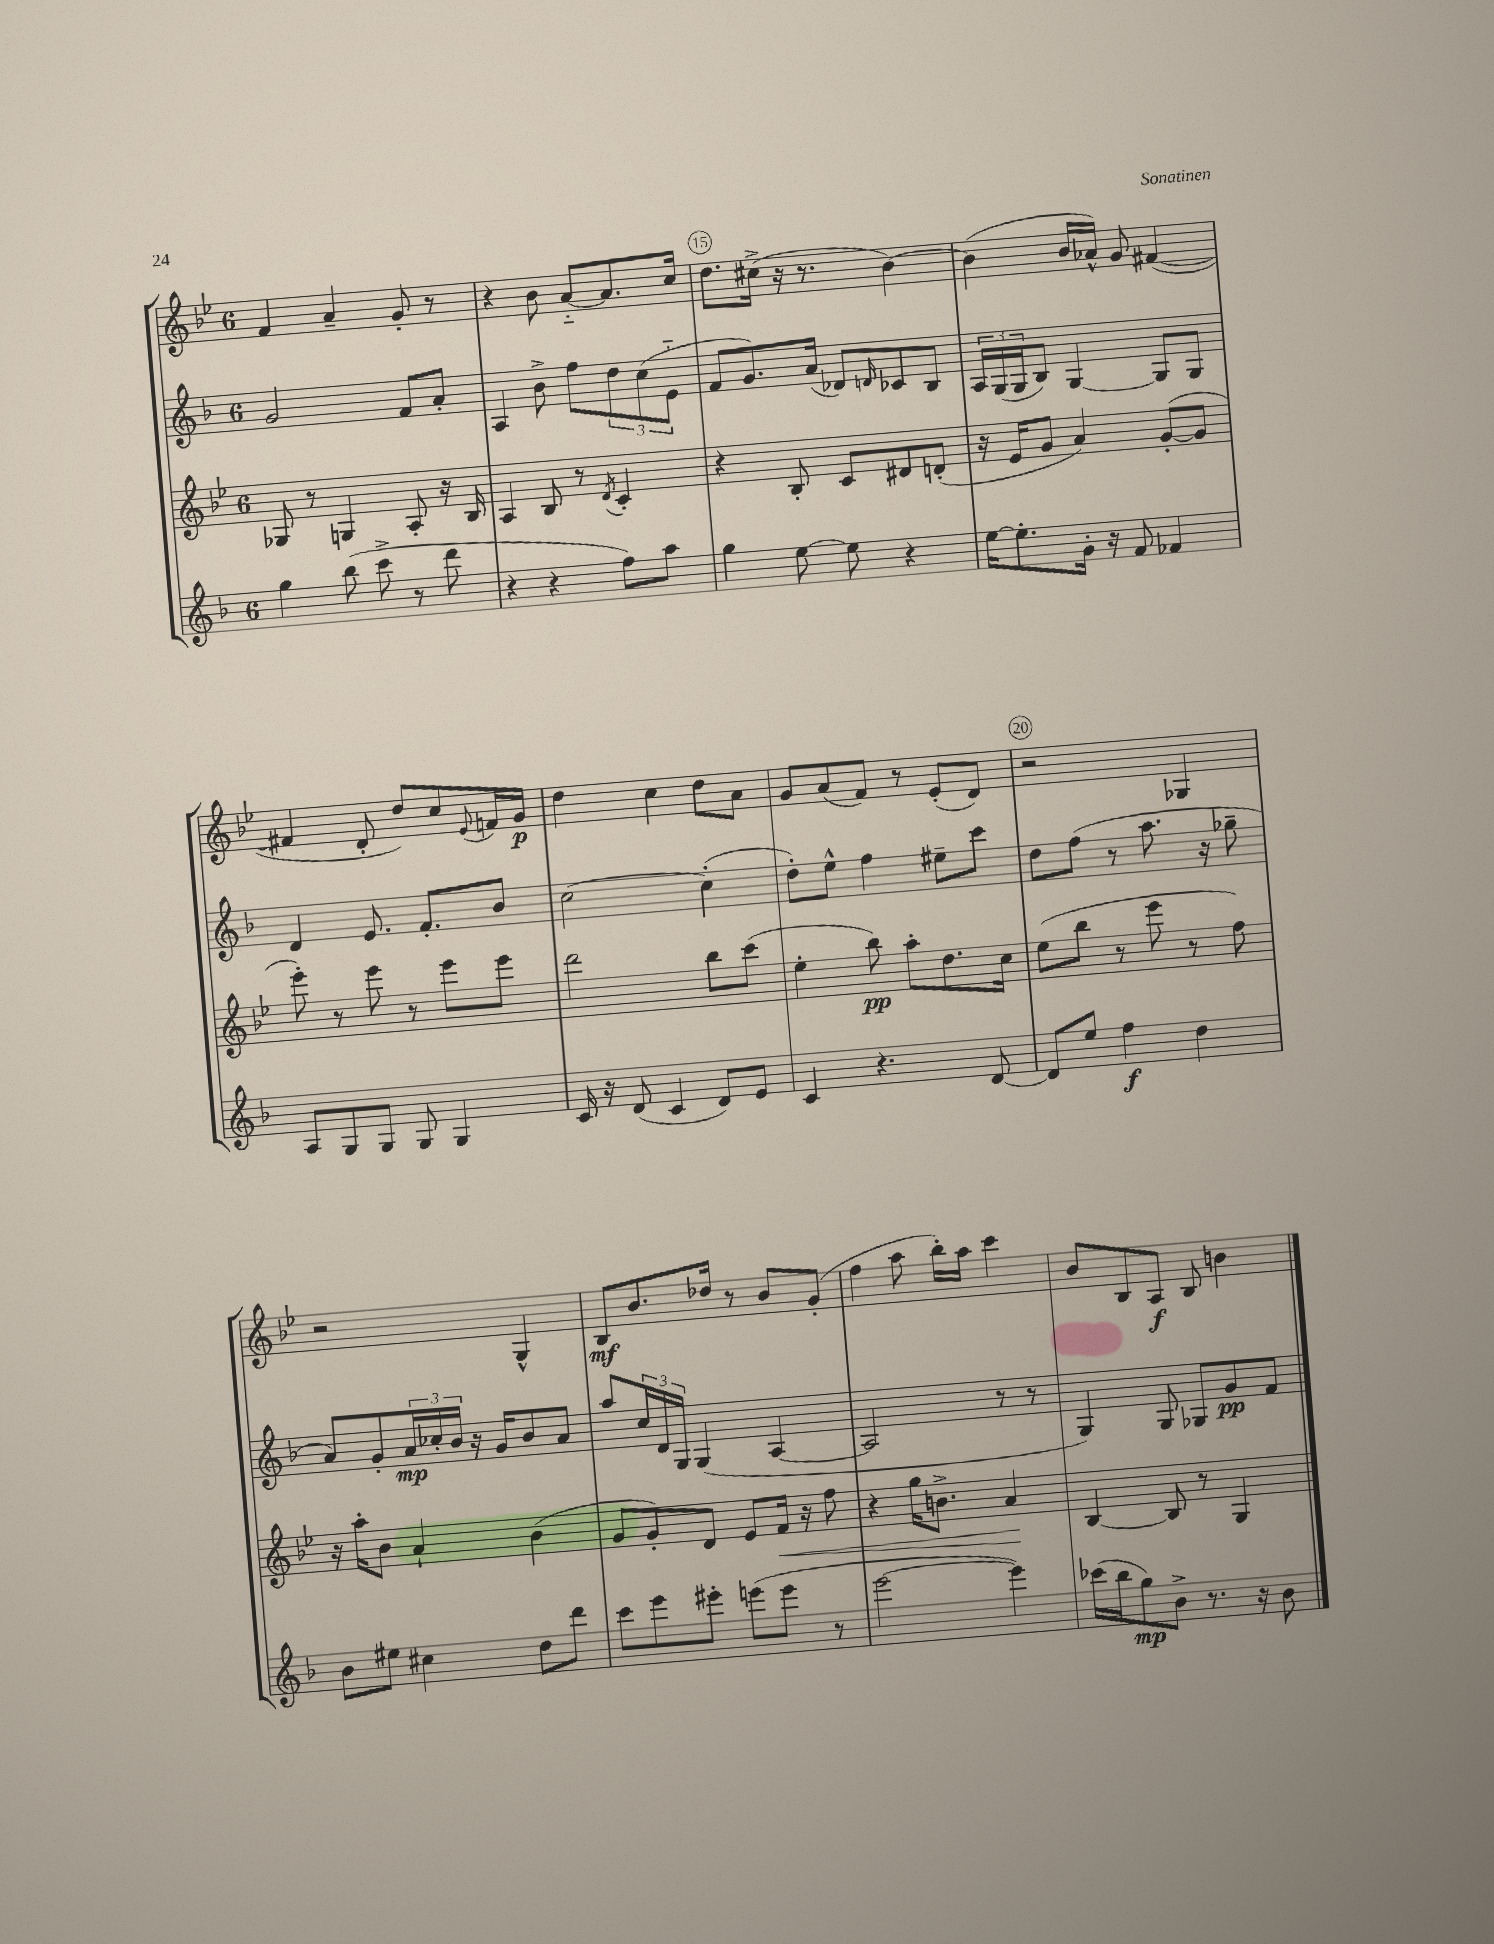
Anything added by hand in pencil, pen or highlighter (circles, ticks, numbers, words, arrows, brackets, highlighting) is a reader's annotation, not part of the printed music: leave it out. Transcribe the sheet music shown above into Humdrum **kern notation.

**kern	**dynam	**kern	**dynam	**kern	**dynam	**kern	**dynam
*part4	*part4	*part3	*part3	*part2	*part2	*part1	*part1
*staff4	*staff4	*staff3	*staff3	*staff2	*staff2	*staff1	*staff1
*clefG2	*	*clefG2	*	*clefG2	*	*clefG2	*
*k[b-]	*	*k[b-e-]	*	*k[b-]	*	*k[b-e-]	*
*M6/8	*	*M6/8	*	*M6/8	*	*M6/8	*
=13	=13	=13	=13	=13	=13	=13	=13
4gg\	.	8G-X/	.	2g/	.	4f/	.
.	.	8r	.	.	.	.	.
(8bb-\	.	4Gn/	.	.	.	4a~/	.
8ccc^\	.	.	.	.	.	.	.
8r	.	8A'/	.	8f/L	.	8g'/	.
8ddd\	.	16r	.	8a'/J	.	8r	.
.	.	16B-/	.	.	.	.	.
=14	=14	=14	=14	=14	=14	=14	=14
4r	.	4A/	.	4A/	.	4r	.
4r	.	8B-/	.	8b-^\	.	8b-\	.
.	.	8r	.	8ff\L	.	[8a/L	.
.	.	8qd/	.	.	.	.	.
8ff\L)	.	4c'/	.	12dd\	.	8.a/]	.
.	.	.	.	(12cc\	.	.	.
8aa\J	.	.	.	.	.	.	.
.	.	.	.	12e\J	.	.	.
.	.	.	.	.	.	16cc/Jk	.
=15	=15	=15	=15	=15	=15	=15	=15
4gg\	.	4r	.	8f/L	.	8.dd\L	.
.	.	.	.	8.g/)	.	.	.
.	.	.	.	.	.	(16cc#X^\Jk	.
[8ee\	.	8B-'/	.	.	.	16r	.
.	.	.	.	(16a/Jk	.	8.r	.
8ee\]	.	8c/L	.	8d-X/L)	.	.	.
.	.	.	.	16qqdn/	.	.	.
4r	.	8d#X/	.	8c-X/	.	[4b-\)	.
.	.	(8dn'/J	.	8B-/J	.	.	.
=16	=16	=16	=16	=16	=16	=16	=16
[16ee\KL	.	16r	.	24A/LL	.	(4b-\]	.
.	.	.	.	(24G/	.	.	.
8.ee'\]	.	16e-/KL	.	.	.	.	.
.	.	.	.	24G/J	.	.	.
.	.	8g/J	.	8B-/J)	.	.	.
16g'\Jk	.	4a/)	.	[4G/	.	16b-/LL	.
16r	.	.	.	.	.	16a-X^^/JJ)	.
8f/	.	.	.	.	.	8g/	.
4f-X/	.	([8g'/L	.	8G/L]	.	([4f#X/	.
.	.	8g/J]	.	8G/J	.	.	.
!!LO:LB:g=z
=17	=17	=17	=17	=17	=17	=17	=17
8A/L	.	8eee-'\)	.	4d/	.	4f#X/]	.
8G/	.	8r	.	.	.	.	.
8G/J	.	8eee-\	.	8.e/	.	8d'/	.
8G/	.	8r	.	.	.	8dd/L)	.
.	.	.	.	8.f'/L	.	.	.
4G/	.	8eee-\L	.	.	.	8cc/	.
.	.	.	.	.	.	8qqe-/	.
.	.	8eee-\J	.	8b-/J	.	16fn/L	.
.	.	.	.	.	.	16g/JJ	p
=18	=18	=18	=18	=18	=18	=18	=18
16c/	.	2ddd\	.	[2cc\	.	4dd\	.
16r	.	.	.	.	.	.	.
(8d/	.	.	.	.	.	.	.
4c/	.	.	.	.	.	4cc\	.
8d/L)	.	8bb-\L	.	(4cc'\]	.	8dd\L	.
8e/J	.	(8ccc\J	.	.	.	8a\J	.
=19	=19	=19	=19	=19	=19	=19	=19
4c/	.	4ee-'\	.	8dd'\L)	.	8g/L	.
.	.	.	.	8ee^^\J	.	(8a/	.
4.r	.	8bb-\)	pp	4ff\	.	8f/J)	.
.	.	8aa'\L	.	.	.	8r	.
.	.	8.dd\	.	8ee#X~\L	.	(8e-'/L	.
[8d/	.	.	.	8ccc\J	.	8d/J)	.
.	.	16cc\Jk	.	.	.	.	.
=20	=20	=20	=20	=20	=20	=20	=20
8d/L]	.	(8ee-\L	.	8dd\L	.	2r	.
8ee/J	.	8bb-\J	.	(8ff\J	.	.	.
4ff\	f	8r	.	8r	.	.	.
.	.	8eee-\	.	8.aa\	.	.	.
4dd\	.	8r	.	.	.	4G-X/	.
.	.	.	.	16r	.	.	.
.	.	8ff\)	.	8gg-X~\	.	.	.
!!LO:LB:g=z
=21	=21	=21	=21	=21	=21	=21	=21
8b-\L	.	16r	.	8a/L)	.	2r	.
.	.	16aa'\KL	.	.	.	.	.
8ee#X\J	.	8b-\J	.	8g'/	.	.	.
4cc#X\	.	4a`/	.	24a/L	mp	.	.
.	.	.	.	24cc-X'/	.	.	.
.	.	.	.	24b-/JJ	.	.	.
.	.	.	.	16r	.	.	.
.	.	.	.	16g/KL	.	.	.
8dd\L	.	(4b-\	.	8b-/	.	4G^^/	.
8ddd\J	.	.	.	8a/J	.	.	.
=22	=22	=22	=22	=22	=22	=22	=22
8ccc\L	.	8g/L	.	8aa/L	.	8B-/L	mf
8eee\	.	8g'/)	.	24cc/L	.	8.b-/	.
.	.	.	.	24d/	.	.	.
.	.	.	.	24G/JJ	.	.	.
8eee#X'\J	.	8d/J	.	(4G/	.	.	.
.	.	.	.	.	.	16dd-X/Jk	.
(8eeen\L	.	8e-/L	.	.	.	8r	.
!	!	!	!LO:HP:b	!	!	!	!
8eee\J	.	16f/Jk	<	[4A/	.	8b-/L	.
.	.	16r	.	.	.	.	.
8r	.	8ff\	.	.	.	(8g'/J	.
=23	=23	=23	=23	=23	=23	=23	=23
[2eee\	.	4r	.	2A/]	.	4ff\	.
.	.	16gg\KL	.	.	.	8aa\	.
.	.	8.bn^\J	.	.	.	.	.
.	.	.	.	.	.	16bb-'\LL)	.
.	.	.	.	.	.	16aa\JJ	.
4eee\])	.	4a/	.	8r	.	4ccc\	.
.	.	.	.	8r	.	.	.
.	.	.	[	.	.	.	.
=24	=24	=24	=24	=24	=24	=24	=24
(16ccc-X\LL	.	[4B-/	.	4G/)	.	8b-/L	.
16bb-\J	.	.	.	.	.	.	.
8gg\)	mp	.	.	.	.	8B-/	.
8b-^\J	.	8B-/]	.	8G/	.	8A/J	f
8.r	.	8r	.	8G-X/L	.	8B-/	.
.	.	4G/	.	8g/	pp	4bn\	.
16r	.	.	.	.	.	.	.
8b-\	.	.	.	8f/J	.	.	.
==	==	==	==	==	==	==	==
*-	*-	*-	*-	*-	*-	*-	*-
